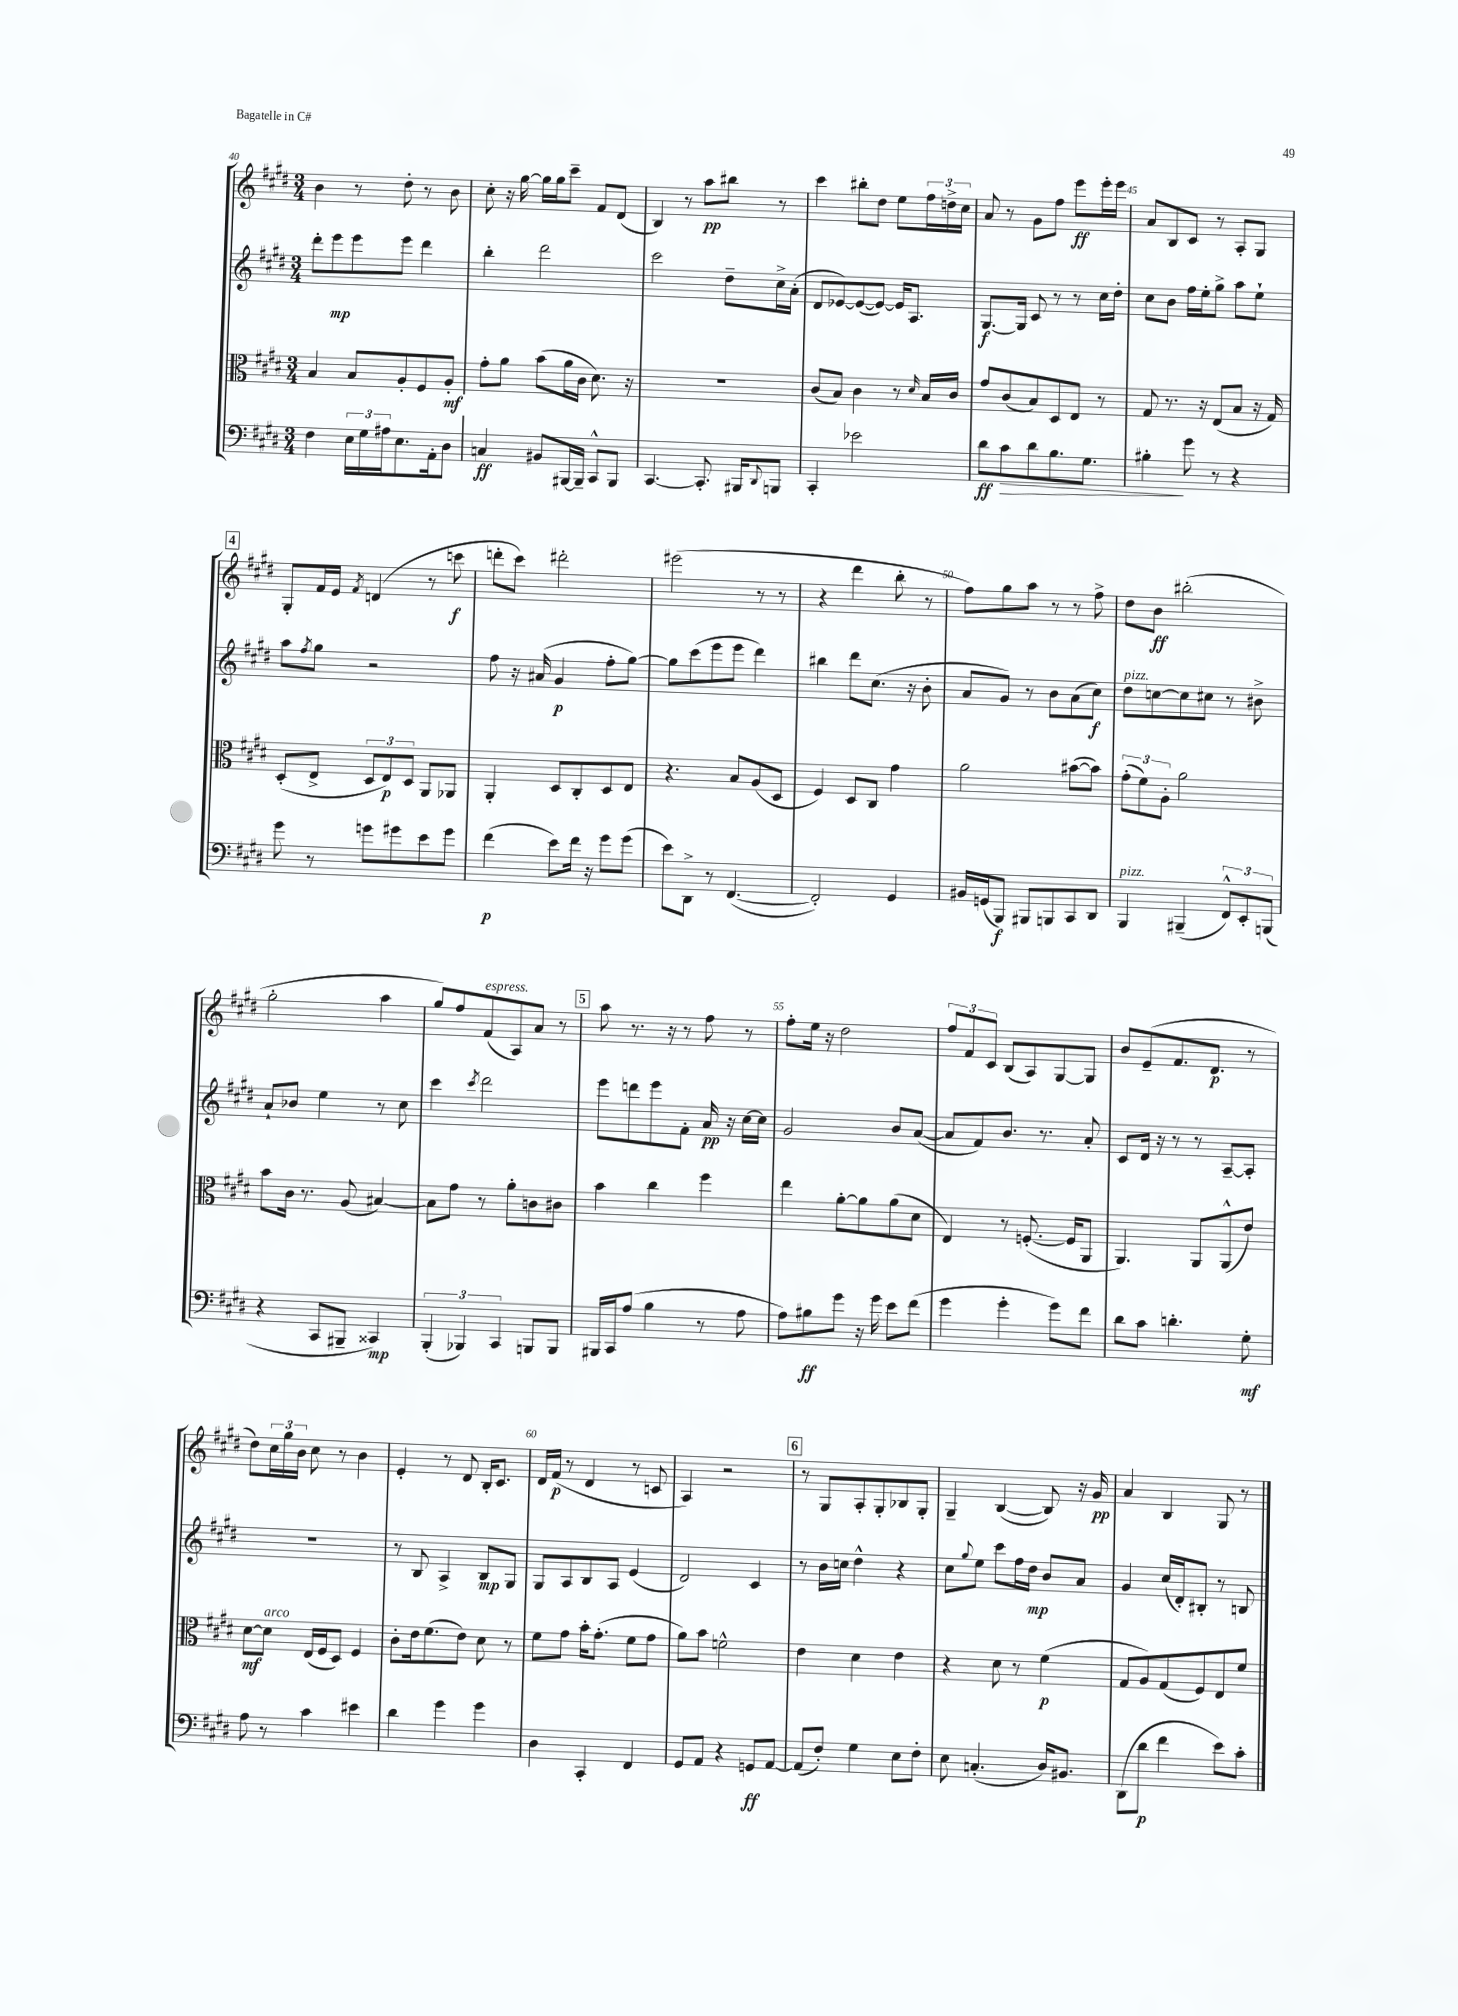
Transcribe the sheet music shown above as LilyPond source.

<<
\new StaffGroup <<
\new Staff = "s0" {
    \clef treble \key e \major \numericTimeSignature \time 3/4
    b'4 r8 dis''8-. r8 b'8 |
    cis''8-. r16 gis''16~ gis''16 gis''16 cis'''8-- fis'8 dis'8( |
    b4) r8 a''8\pp bis''8 r8 |
    cis'''4 bis''8-. dis''8 e''8 \tuplet 3/2 { fis''16 d''16-> cis''16 } |
    a'8 r8 gis'8 fis''8 e'''8\ff e'''16-. e'''16 |
    a'8 b8 cis'8 r8 a8-. gis8 |
    \mark \markup { \box "4" } gis8-. fis'16 e'16 \acciaccatura { fis'8 } d'4( r8 c'''8\f |
    d'''8-. cis'''8) dis'''2-. |
    eis'''2( r8 r8 |
    r4 dis'''4 b''8-. r8 |
    fis''8) gis''8 a''8 r8 r8 fis''8-> |
    dis''8 b'8\ff bis''2-.( |
    gis''2-. a''4 |
    gis''8) fis''8 fis'8^\markup { \italic "espress." }( a8) a'8 r8 |
    \mark \markup { \box "5" } a''8 r8. r16 r8 fis''8 r8 |
    fis''8-. e''16 r16 dis''2 |
    \tuplet 3/2 { fis''8 fis'8 cis'8 } b8( a8) gis8~ gis8 |
    b'8 e'8--( fis'8. dis'8.\p r8 |
    dis''8) \tuplet 3/2 { cis''16 gis''16 b'16 } cis''8 r8 b'4 |
    e'4-. r8 dis'8 b16-. cis'8. |
    dis'16 fis'16\p( r8 dis'4 r8 c'8 |
    a4) r2 |
    \mark \markup { \box "6" } r8 gis8 a8-. gis8-. bes8 gis8-. |
    gis4-- b4~( b8) r16 gis'16\pp |
    a'4 b4 gis8 r8 \bar "|." |
}
\new Staff = "s1" {
    \clef treble \key e \major \numericTimeSignature \time 3/4
    dis'''8-. e'''8\mp e'''8 e'''8 dis'''4 |
    b''4-. dis'''2 |
    cis'''2 dis''8-- cis''16-> a'16-.( |
    dis'8 ees'8~) ees'8~( ees'8~) ees'16 a8. |
    gis8.~\f gis16 cis'8 r8 r8 cis''16 dis''16-. |
    cis''8 b'8 fis''16 e''16-. gis''8-> a''8 e''8-! |
    \mark \markup { \box "4" } a''8 \acciaccatura { fis''8 } gis''8 r2 |
    fis''8 r16 ais'16( gis'4\p fis''8-. gis''8~) |
    gis''8 cis'''8( e'''8 e'''8 dis'''4) |
    bis''4 dis'''8 cis''8.( r16 b'8-. |
    a'8 gis'8) r8 b'8 a'8( cis''8\f) |
    dis''8^\markup { \italic "pizz." } c''8~ c''8 cis''8 r8 bis'8-> |
    a'8-! bes'8 e''4 r8 cis''8 |
    cis'''4 \acciaccatura { cis'''8 } dis'''2 |
    \mark \markup { \box "5" } e'''8 d'''8 e'''8 fis'8-. a'16\pp r16 cis''16~ cis''16 |
    gis'2 b'8 a'8~( |
    a'8 fis'8) b'8. r8. a'8-. |
    cis'8 dis'16 r16 r8 r8 a8~-- a8-. |
    R2. |
    r8 b8 a4-> b8\mp gis8 |
    gis8 a8 b8 a8 e'4( |
    dis'2) cis'4 |
    \mark \markup { \box "6" } r8 b'16 c''16 dis''4-^ r4 |
    cis''8 \appoggiatura { gis''8 } e''8 cis'''8 fis''16 dis''16\mp b'8 a'8 |
    gis'4 cis''16( dis'16-.) bis8-. r8 b8 \bar "|." |
}
\new Staff = "s2" {
    \clef alto \key e \major \numericTimeSignature \time 3/4
    b4 b8 a8-. fis8 a8-.\mf |
    gis'8-. a'8 b'8( a'16 cis'16 dis'8.) r16 |
    R2. |
    cis'8( b8) cis'4 r8 \grace { dis'16 } b16 cis'16 |
    gis'8 cis'8( b8) dis8 e8 r8 |
    gis8 r8. r16 e8( b8 r16 gis16) |
    \mark \markup { \box "4" } dis8-.( e8-> \tuplet 3/2 { dis8 e8\p) dis8 } a,8 aes,8 |
    a,4-. dis8 cis8-. dis8 e8 |
    r4. b8 a8( dis8 |
    fis4) dis8 cis8 gis'4 |
    a'2 bis'8~( bis'8) |
    \tuplet 3/2 { gis'8-.( fis'8) a8-. } a'2 |
    b'8 cis'16 r8. a8( bis4~) |
    bis8 gis'8 r8 a'8-. c'8 cis'8 |
    \mark \markup { \box "5" } b'4 cis''4 fis''4 |
    e''4 a'8~-. a'8 a'8( dis'8 |
    e4) r8 f8.~-.( f16 a,8 |
    a,4.) a,8 a,8-^( e'8) |
    dis'8~\mf dis'8^\markup { \italic "arco" } e16( fis16 dis8) fis4 |
    cis'8-. e'16 fis'8.( e'8) dis'8 r8 |
    fis'8 gis'8 b'16-. gis'8.-.( fis'8 gis'8 |
    a'8) b'8 f'2-^ |
    \mark \markup { \box "6" } e'4 dis'4 e'4 |
    r4 dis'8 r8 fis'4\p( |
    gis8 a8) gis8( fis8) e8 fis'8 \bar "|." |
}
\new Staff = "s3" {
    \clef bass \key e \major \numericTimeSignature \time 3/4
    fis4 \tuplet 3/2 { e16 gis16 ais16 } e8. a,16-. dis8 |
    c4\ff bis,8 bis,,16~ bis,,16-- cis,8-^ bis,,8 |
    cis,4.~ cis,8.-. bis,,16 \appoggiatura { dis,8 } b,,8 |
    cis,4-. ees'2 |
    dis'8\ff cis'8\> dis'8 b8. gis8. |
    bis4-.\! gis'8 r8 r4 |
    \mark \markup { \box "4" } gis'8 r8 g'8 gis'8 e'8 gis'8 |
    fis'4\p( e'8) fis'16 r16 gis'8 gis'8( |
    e'8) dis,8-> r8 fis,4.~( |
    fis,2-.) gis,4 |
    bis,16 g,16( b,,8\f) bis,,8 b,,8 cis,8 dis,8 |
    b,,4^\markup { \italic "pizz." } bis,,4--( \tuplet 3/2 { fis,8-^) e,8-. b,,8( } |
    r4 cis,8 bis,,8-- cisis,4\mp) |
    \tuplet 3/2 { b,,4-.( bes,,4) cis,4 } b,,8 b,,8 |
    \mark \markup { \box "5" } bis,,16 cis,16 a8( b4 r8 a8 |
    a8) bis8\ff gis'8 r16 gis'16 e'8 fis'8( |
    gis'4 gis'4-. gis'8) fis'8 |
    dis'8 cis'8 d'4.-. gis8-.\mf |
    a8 r8 cis'4 eis'4 |
    dis'4 gis'4 gis'4 |
    dis4 cis,4-. fis,4 |
    gis,8 a,8 r4 g,8\ff a,8~ |
    \mark \markup { \box "6" } a,8( fis8-.) gis4 e8 fis8-. |
    e8 c4.-.( dis16) bis,8. |
    dis,8( dis'8\p fis'4 e'8) cis'8-. \bar "|." |
}
>>
>>
\layout { \context { \Score currentBarNumber = #40 \override BarNumber.break-visibility = ##(#f #t #t) barNumberVisibility = #(every-nth-bar-number-visible 5) } }
